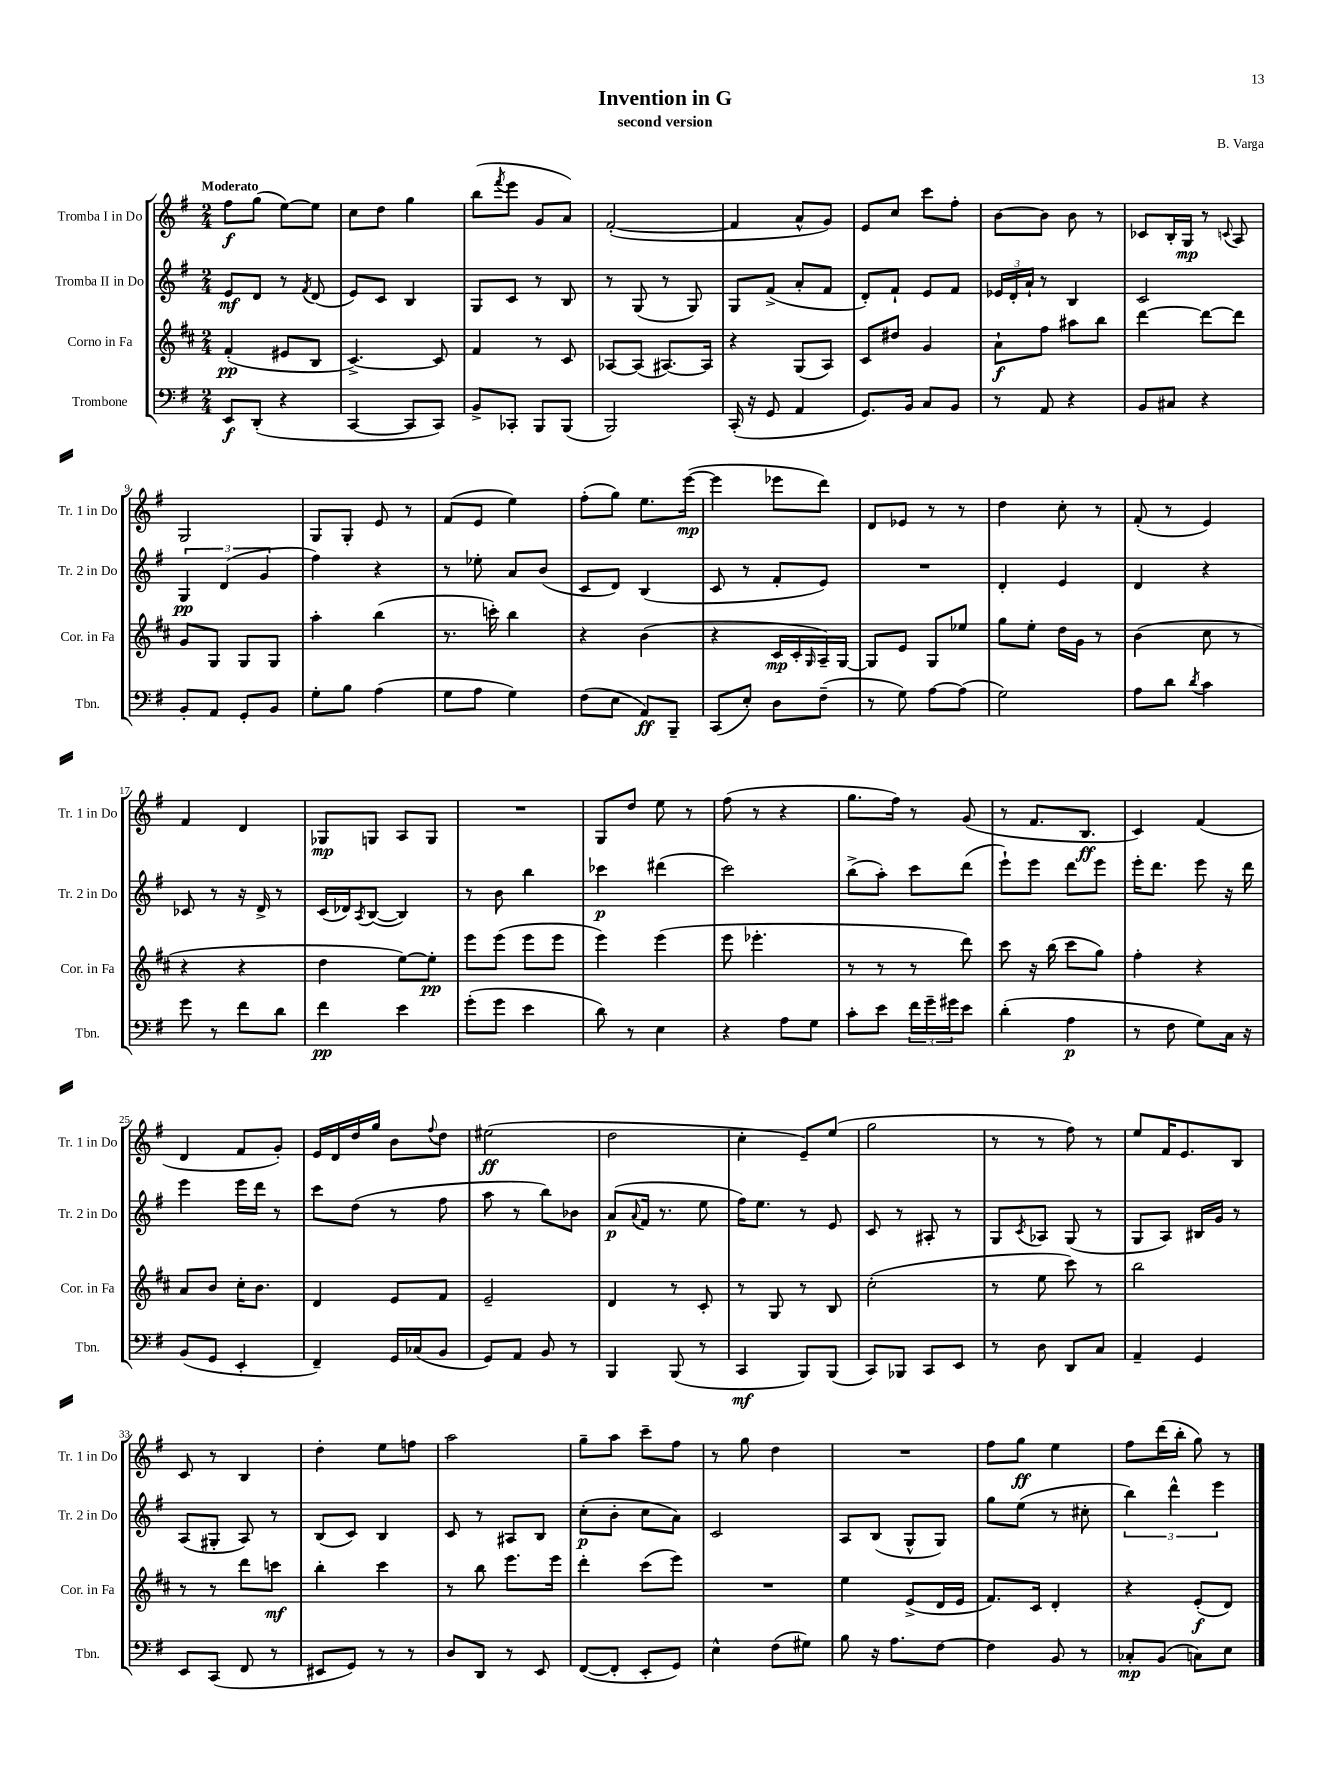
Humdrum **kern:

**kern	**dynam	**kern	**dynam	**kern	**dynam	**kern	**dynam
*part4	*part4	*part3	*part3	*part2	*part2	*part1	*part1
*staff4	*staff4	*staff3	*staff3	*staff2	*staff2	*staff1	*staff1
*I"Trombone	*	*I"Corno in Fa	*	*I"Tromba II in Do	*	*I"Tromba I in Do	*
*I'Tbn.	*	*I'Cor. in Fa	*	*I'Tr. 2 in Do	*	*I'Tr. 1 in Do	*
*clefF4	*	*clefG2	*	*clefG2	*	*clefG2	*
*k[f#]	*	*k[f#c#]	*	*k[f#]	*	*k[f#]	*
*M2/4	*	*M2/4	*	*M2/4	*	*M2/4	*
=1	=1	=1	=1	=1	=1	=1	=1
!	!	!	!	!	!	!LO:TX:a:B:t=Moderato	!
8EE/L	f	(4f#'/	pp	8e/L	mf	8ff#\L	f
(8DD'/J	.	.	.	8d/J	.	(8gg\J	.
4r	.	8e#X/L	.	8r	.	[8ee\L)	.
.	.	.	.	8qf#/	.	.	.
.	.	8B/J	.	(8d/	.	8ee\J]	.
=2	=2	=2	=2	=2	=2	=2	=2
[4CC/	.	[4.c#^/)	.	8e/L)	.	8cc\L	.
.	.	.	.	8c/J	.	8dd\J	.
8CC/L]	.	.	.	4B/	.	4gg\	.
8CC/J)	.	8c#/]	.	.	.	.	.
=3	=3	=3	=3	=3	=3	=3	=3
8BB^/L	.	4f#/	.	8G/L	.	(8bb\L	.
.	.	.	.	.	.	8qfff#/	.
8CC-X'/J	.	.	.	8c/J	.	8eee\J	.
8BBB/L	.	8r	.	8r	.	8g/L	.
(8BBB/J	.	8c#/	.	8B/	.	8a/J)	.
=4	=4	=4	=4	=4	=4	=4	=4
2BBB/)	.	[8A-X/L	.	8r	.	([2f#'/	.
.	.	(8A-/J]	.	(8G/	.	.	.
.	.	[8.A#X/L)	.	8r	.	.	.
.	.	.	.	8G/)	.	.	.
.	.	16A#/Jk]	.	.	.	.	.
=5	=5	=5	=5	=5	=5	=5	=5
(16CC'/	.	4r	.	8G/L	.	4f#/]	.
16r	.	.	.	.	.	.	.
8GG/	.	.	.	(8f#^/J	.	.	.
4AA/	.	(8G/L	.	8a'/L	.	8a^^/L	.
.	.	8A/J)	.	8f#/J	.	8g/J)	.
=6	=6	=6	=6	=6	=6	=6	=6
8.GG/L)	.	8c#/L	.	8d'/L)	.	8e/L	.
.	.	8dd#X/J	.	8f#`/J	.	8cc/J	.
16BB/Jk	.	.	.	.	.	.	.
8C/L	.	4g/	.	8e/L	.	8ccc\L	.
8BB/J	.	.	.	8f#/J	.	8ff#'\J	.
=7	=7	=7	=7	=7	=7	=7	=7
8r	.	8a`\L	f	24e-X/LL	.	[8b\L	.
.	.	.	.	24d'/	.	.	.
.	.	.	.	24a`/JJ	.	.	.
8AA/	.	8ff#\J	.	8r	.	8b\J]	.
4r	.	8aa#X\L	.	4B/	.	8b\	.
.	.	8bb\J	.	.	.	8r	.
=8	=8	=8	=8	=8	=8	=8	=8
8BB/L	.	[4ddd\	.	2c/	.	8c-X/L	.
8C#X/J	.	.	.	.	.	16B'/L	.
.	.	.	.	.	.	16G/JJ	mp
4r	.	8ddd\L_	.	.	.	8r	.
.	.	.	.	.	.	8qqcn/	.
.	.	8ddd\J]	.	.	.	8A/	.
!!LO:LB:g=z
=9	=9	=9	=9	=9	=9	=9	=9
8BB'/L	.	8g/L	.	6G/	pp	2G/	.
8AA/J	.	8G/J	.	.	.	.	.
.	.	.	.	(6d/	.	.	.
8GG'/L	.	8G/L	.	.	.	.	.
.	.	.	.	6g/	.	.	.
8BB/J	.	8G/J	.	.	.	.	.
=10	=10	=10	=10	=10	=10	=10	=10
8G'\L	.	4aa'\	.	4ff#\)	.	8G/L	.
8B\J	.	.	.	.	.	8G'/J	.
(4A\	.	(4bb\	.	4r	.	8e/	.
.	.	.	.	.	.	8r	.
=11	=11	=11	=11	=11	=11	=11	=11
8G\L	.	8.r	.	8r	.	(8f#/L	.
8A\J	.	.	.	8ee-X'\	.	8e/J	.
.	.	16cccn'\)	.	.	.	.	.
4G\)	.	4bb\	.	8a/L	.	4ee\)	.
.	.	.	.	(8b/J	.	.	.
=12	=12	=12	=12	=12	=12	=12	=12
(8F#\L	.	4r	.	8c/L	.	(8ff#'\L	.
8E\J	.	.	.	8d/J)	.	8gg\J)	.
8AA/L)	ff	(4b\	.	(4B/	.	8.ee\L	.
8BBB~/J	.	.	.	.	.	.	.
.	.	.	.	.	.	([16eee\Jk	mp
=13	=13	=13	=13	=13	=13	=13	=13
(8CC/L	.	4r	.	8c/	.	4eee\]	.
8E'/J)	.	.	.	8r	.	.	.
8D\L	.	16c#/LL	mp	8f#'/L	.	8eee-X\L	.
.	.	16c#'/	.	.	.	.	.
.	.	16qqG/	.	.	.	.	.
(8F#~\J	.	16A~/)	.	8e/J)	.	8ddd\J)	.
.	.	[16G/JJ	.	.	.	.	.
=14	=14	=14	=14	=14	=14	=14	=14
8r	.	8G/L]	.	2r	.	8d/L	.
8G\)	.	8e/J	.	.	.	8e-X/J	.
[8A\L	.	8G/L	.	.	.	8r	.
(8A\J]	.	8ee-X/J	.	.	.	8r	.
=15	=15	=15	=15	=15	=15	=15	=15
2G\)	.	8gg\L	.	4d'/	.	4dd\	.
.	.	8ee'\J	.	.	.	.	.
.	.	16dd\LL	.	4e/	.	8cc'\	.
.	.	16g\JJ	.	.	.	.	.
.	.	8r	.	.	.	8r	.
=16	=16	=16	=16	=16	=16	=16	=16
8A\L	.	(4b\	.	4d/	.	(8f#'/	.
8d\J	.	.	.	.	.	8r	.
8qd/	.	.	.	.	.	.	.
4c\	.	8cc#\	.	4r	.	4e/)	.
.	.	8r	.	.	.	.	.
!!LO:LB:g=z
=17	=17	=17	=17	=17	=17	=17	=17
8g\	.	4r	.	8c-X/	.	4f#/	.
8r	.	.	.	8r	.	.	.
8f#\L	.	4r	.	16r	.	4d/	.
.	.	.	.	16d^/	.	.	.
8d\J	.	.	.	8r	.	.	.
=18	=18	=18	=18	=18	=18	=18	=18
4f#\	pp	4dd\	.	(16c/LL	.	8G-X/L	mp
.	.	.	.	16d-X/J)	.	.	.
.	.	.	.	8qA/	.	.	.
.	.	.	.	([8B/J	.	8Gn/J	.
4e\	.	[8ee\L)	.	4B/])	.	8A/L	.
.	.	8ee'\J]	pp	.	.	8G/J	.
=19	=19	=19	=19	=19	=19	=19	=19
(8g'\L	.	8eee\L	.	8r	.	2r	.
8g\J	.	(8eee\J	.	8b\	.	.	.
4e\	.	8eee\L	.	4bb\	.	.	.
.	.	8eee\J	.	.	.	.	.
=20	=20	=20	=20	=20	=20	=20	=20
8d\)	.	4eee\)	.	4ccc-X\	p	8G/L	.
8r	.	.	.	.	.	8dd/J	.
4E\	.	(4eee\	.	(4ddd#X\	.	8ee\	.
.	.	.	.	.	.	8r	.
=21	=21	=21	=21	=21	=21	=21	=21
4r	.	8eee\	.	2ccc\)	.	(8ff#\	.
.	.	4.eee-X'\	.	.	.	8r	.
8A\L	.	.	.	.	.	4r	.
8G\J	.	.	.	.	.	.	.
=22	=22	=22	=22	=22	=22	=22	=22
8c'\L	.	8r	.	(8bb^\L	.	8.gg\L	.
8e\J	.	8r	.	8aa'\J)	.	.	.
.	.	.	.	.	.	16ff#\Jk)	.
24f#\LL	.	8r	.	8ccc\L	.	8r	.
24g~\	.	.	.	.	.	.	.
24g#X\J	.	.	.	.	.	.	.
8e\J	.	8ddd\)	.	(8ddd\J	.	(8g/	.
=23	=23	=23	=23	=23	=23	=23	=23
(4d'\	.	8ccc#\	.	8eee`\L)	.	8r	.
.	.	16r	.	8eee\J	.	8.f#/L	.
.	.	(16bb\	.	.	.	.	.
4A\	p	8ccc#\L	.	8ddd\L	.	.	.
.	.	.	.	.	.	8.B/J	ff
.	.	8gg\J)	.	8eee\J	.	.	.
=24	=24	=24	=24	=24	=24	=24	=24
8r	.	4ff#'\	.	16eee'\KL	.	4c/)	.
.	.	.	.	8.ddd\J	.	.	.
8F#\	.	.	.	.	.	.	.
8G\L)	.	4r	.	8eee\	.	(4f#/	.
16C\Jk	.	.	.	16r	.	.	.
16r	.	.	.	16ddd\	.	.	.
!!LO:LB:g=z
=25	=25	=25	=25	=25	=25	=25	=25
(8BB/L	.	8a/L	.	4eee\	.	4d/	.
8GG/J	.	8b/J	.	.	.	.	.
4EE'/	.	16cc#'\KL	.	16eee\LL	.	8f#/L	.
.	.	8.b\J	.	16ddd\JJ	.	.	.
.	.	.	.	8r	.	8g'/J)	.
=26	=26	=26	=26	=26	=26	=26	=26
4FF#~/)	.	4d/	.	8ccc\L	.	16e/LL	.
.	.	.	.	.	.	16d/	.
.	.	.	.	(8dd\J	.	16dd/	.
.	.	.	.	.	.	16gg/JJ	.
16GG/LL	.	8e/L	.	8r	.	8b\L	.
(16C-X/J	.	.	.	.	.	.	.
.	.	.	.	.	.	8qqff#/	.
8BB/J	.	8f#/J	.	8ff#\	.	8dd\J	.
=27	=27	=27	=27	=27	=27	=27	=27
8GG/L)	.	2e~/	.	8aa\	.	(2ee#X\	ff
8AA/J	.	.	.	8r	.	.	.
8BB/	.	.	.	8bb\L)	.	.	.
8r	.	.	.	8b-X\J	.	.	.
=28	=28	=28	=28	=28	=28	=28	=28
4BBB/	.	4d/	.	(8a/L	p	2dd\	.
.	.	.	.	8qqa/	.	.	.
.	.	.	.	16f#/Jk	.	.	.
.	.	.	.	8.r	.	.	.
(8BBB/	.	8r	.	.	.	.	.
8r	.	8c#'/	.	8ee\	.	.	.
=29	=29	=29	=29	=29	=29	=29	=29
4CC/	mf	8r	.	16ff#\KL)	.	4cc'\	.
.	.	.	.	8.ee\J	.	.	.
.	.	8G/	.	.	.	.	.
8BBB/L)	.	8r	.	8r	.	8e~/L)	.
(8BBB/J	.	8B/	.	8e/	.	(8ee/J	.
=30	=30	=30	=30	=30	=30	=30	=30
8CC/L)	.	(2cc#'\	.	8c/	.	2gg\	.
8BBB-X/J	.	.	.	8r	.	.	.
8CC/L	.	.	.	8A#X'/	.	.	.
8EE/J	.	.	.	8r	.	.	.
=31	=31	=31	=31	=31	=31	=31	=31
8r	.	8r	.	8G/L	.	8r	.
.	.	.	.	8qc/	.	.	.
8D\	.	8ee\	.	8A-X/J	.	8r	.
8DD/L	.	8ccc#\)	.	(8G/	.	8ff#\)	.
8C/J	.	8r	.	8r	.	8r	.
=32	=32	=32	=32	=32	=32	=32	=32
4AA~/	.	2bb\	.	8G/L	.	8ee/L	.
.	.	.	.	8A/J)	.	16f#/K	.
.	.	.	.	.	.	8.e/	.
4GG/	.	.	.	16B#X/LL	.	.	.
.	.	.	.	16g/JJ	.	.	.
.	.	.	.	8r	.	8B/J	.
!!LO:LB:g=z
=33	=33	=33	=33	=33	=33	=33	=33
8EE/L	.	8r	.	(8A/L	.	8c/	.
(8CC/J	.	8r	.	8G#X'/J	.	8r	.
8FF#/	.	8ddd\L	.	8A/)	.	4B/	.
8r	.	8cccn\J	mf	8r	.	.	.
=34	=34	=34	=34	=34	=34	=34	=34
8EE#X/L	.	4bb'\	.	(8B/L	.	4dd'\	.
8GG/J)	.	.	.	8c/J)	.	.	.
8r	.	4ccc#\	.	4B/	.	8ee\L	.
8r	.	.	.	.	.	8ffn\J	.
=35	=35	=35	=35	=35	=35	=35	=35
8D/L	.	8r	.	8c/	.	2aa\	.
8DD/J	.	8bb\	.	8r	.	.	.
8r	.	8.eee\L	.	8A#X/L	.	.	.
8EE/	.	.	.	8B/J	.	.	.
.	.	16eee\Jk	.	.	.	.	.
=36	=36	=36	=36	=36	=36	=36	=36
([8FF#/L	.	4ddd'\	.	(8cc'\L	p	8gg~\L	.
8FF#'/J]	.	.	.	8b'\J	.	8aa\J	.
8EE'/L	.	(8ccc#\L	.	8cc\L	.	8ccc~\L	.
8GG/J)	.	8eee\J)	.	8a\J)	.	8ff#\J	.
=37	=37	=37	=37	=37	=37	=37	=37
4E^^\	.	2r	.	2c/	.	8r	.
.	.	.	.	.	.	8gg\	.
(8F#\L	.	.	.	.	.	4dd\	.
8G#X\J)	.	.	.	.	.	.	.
=38	=38	=38	=38	=38	=38	=38	=38
8B\	.	4ee\	.	8A/L	.	2r	.
16r	.	.	.	(8B/J	.	.	.
8.A\L	.	.	.	.	.	.	.
.	.	(8e^/L	.	8G^^/L	.	.	.
[8F#\J	.	16d/L	.	8G/J)	.	.	.
.	.	16e/JJ	.	.	.	.	.
=39	=39	=39	=39	=39	=39	=39	=39
4F#\]	.	8.f#/L)	.	8gg\L	.	8ff#\L	.
.	.	.	.	(8ee\J	.	8gg\J	ff
.	.	16c#/Jk	.	.	.	.	.
8BB/	.	4d'/	.	8r	.	4ee\	.
8r	.	.	.	8cc#X'\	.	.	.
=40	=40	=40	=40	=40	=40	=40	=40
8C-X'/L	mp	4r	.	6bb\)	.	8ff#\L	.
(8BB/J	.	.	.	.	.	(16ddd\L	.
.	.	.	.	6ddd^^\	.	.	.
.	.	.	.	.	.	16bb'\JJ	.
8Cn\L)	.	(8e'/L	f	.	.	8gg\)	.
.	.	.	.	6eee\	.	.	.
8E\J	.	8d/J)	.	.	.	8r	.
==	==	==	==	==	==	==	==
*-	*-	*-	*-	*-	*-	*-	*-
